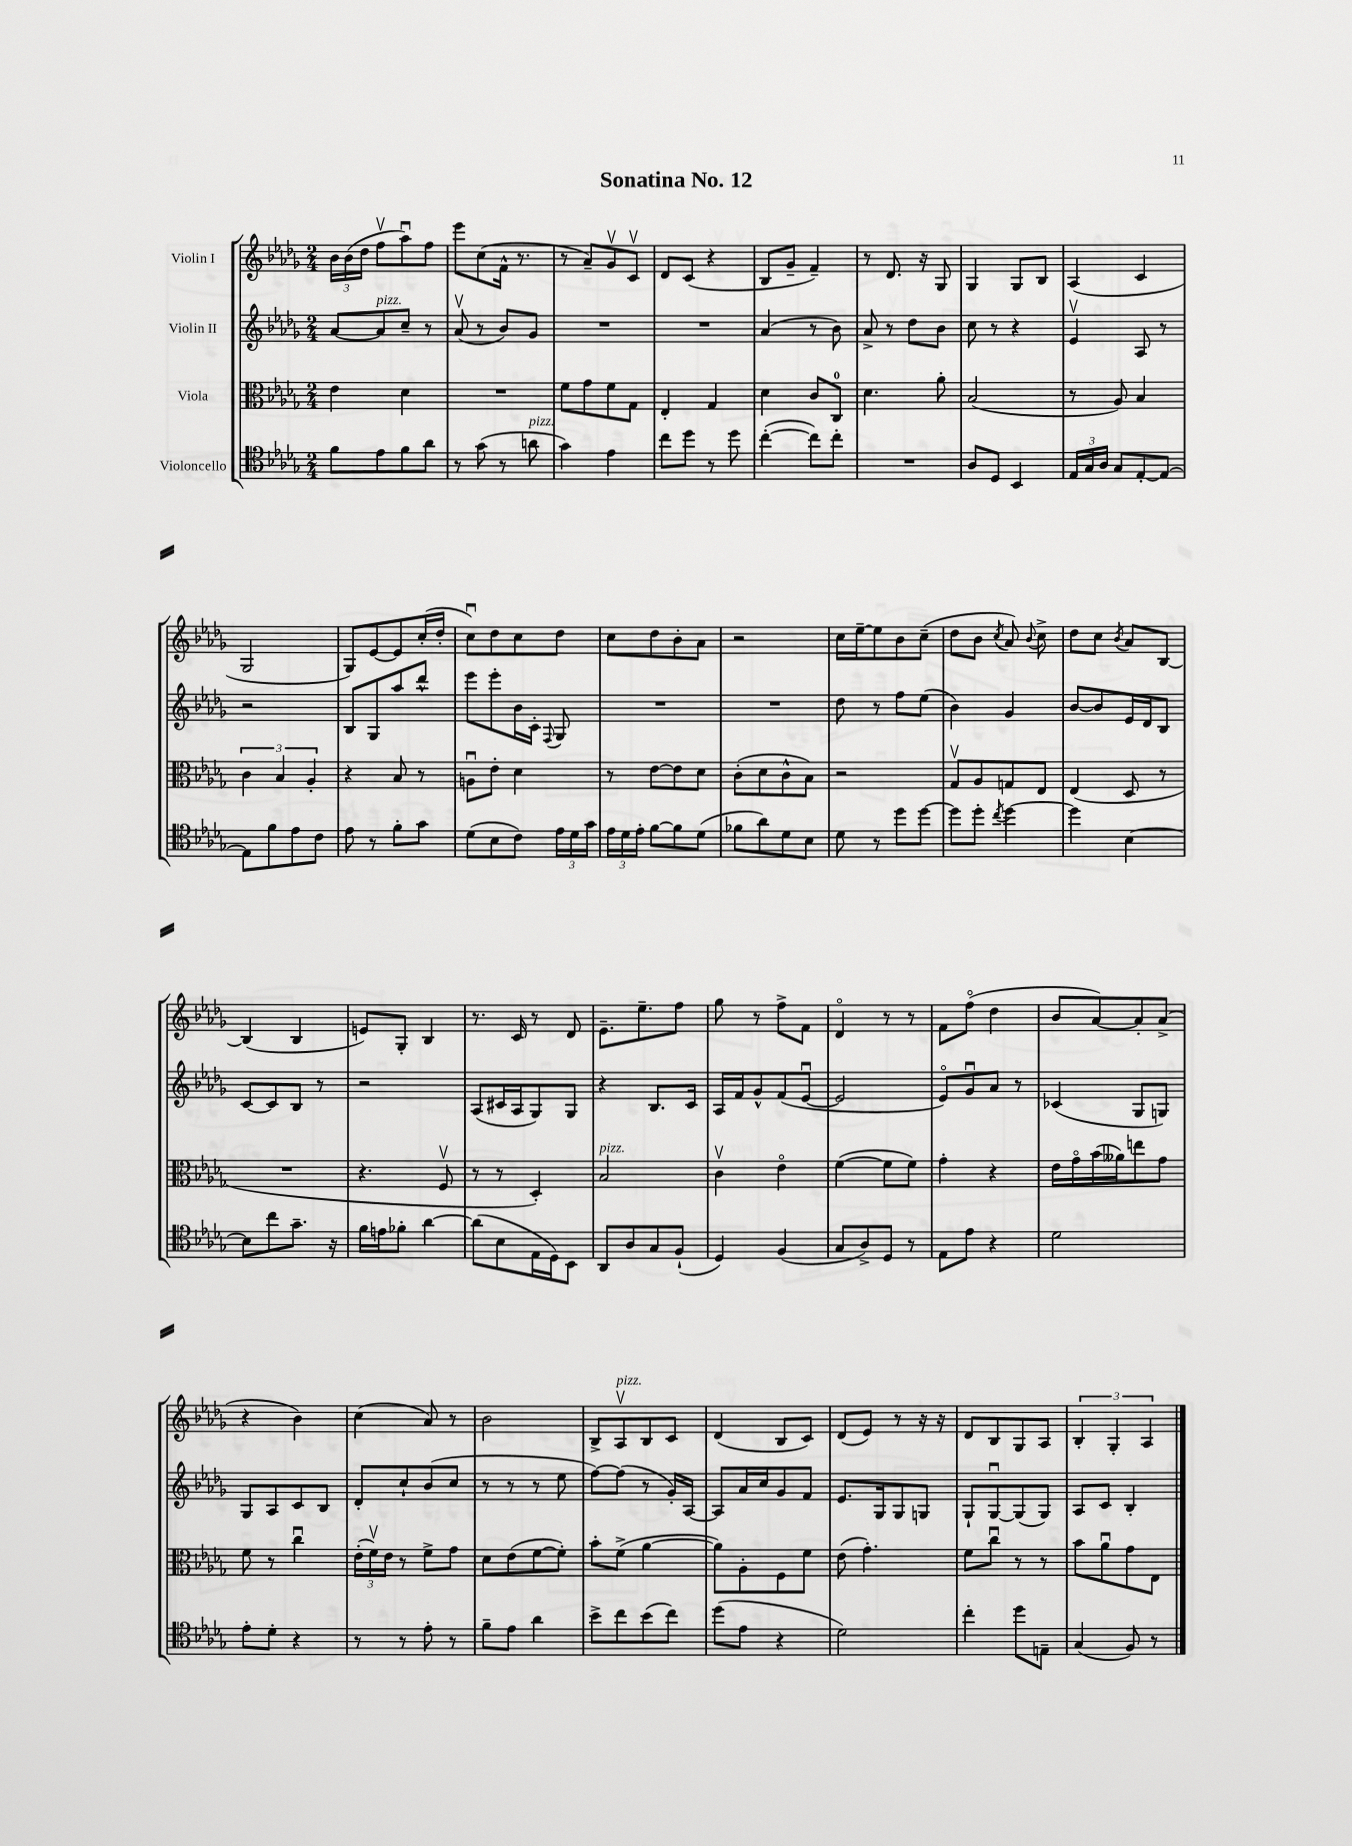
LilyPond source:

\header { title = "Sonatina No. 12" }
<<
\new StaffGroup <<
\new Staff = "s0" \with { instrumentName = "Violin I" } {
    \clef treble \key des \major \numericTimeSignature \time 2/4
    \autoBeamOff \tuplet 3/2 { bes'16[ bes'16( des''16] } f''8[\upbow aes''8\downbow) f''8] |
    ees'''8[ c''8( f'16]-^ r8. |
    r8 aes'8[--) ges'8\upbow c'8]\upbow |
    des'8[ c'8]( r4 |
    bes8[ ges'8]-- f'4--) |
    r8 des'8. r16 ges8 |
    ges4 ges8[ bes8] |
    aes4( c'4 |
    ges2 |
    ges8[) ees'8~ ees'8 c''16-.( des''16]-. |
    c''8[\downbow) des''8 c''8 des''8] |
    c''8[ des''8 bes'8-. aes'8] |
    r2 |
    c''16[ ees''16~-- ees''8 bes'8 c''8]--( |
    des''8[ bes'8] \acciaccatura { c''8 } aes'8) \appoggiatura { bes'8 } c''8-> |
    des''8[ c''8] \acciaccatura { bes'8 } aes'8[ bes8]~ |
    bes4( bes4 |
    e'8[) ges8]-. bes4 |
    r8. c'16 r8 des'8 |
    ees'8.[-- ees''8.-- f''8] |
    ges''8 r8 f''8[-> f'8] |
    des'4\flageolet r8 r8 |
    f'8[ f''8]\flageolet( des''4 |
    bes'8[ aes'8~) aes'8-. aes'8]->( |
    r4 bes'4) |
    c''4( aes'8) r8 |
    bes'2 |
    bes8[-> aes8\upbow^\markup { \italic "pizz." } bes8 c'8] |
    des'4( bes8[ c'8]) |
    des'8[( ees'8]) r8 r16 r16 |
    des'8[ bes8 ges8 aes8] |
    \tuplet 3/2 { bes4-. ges4-. aes4 } \bar "|." |
}
\new Staff = "s1" \with { instrumentName = "Violin II" } {
    \clef treble \key des \major \numericTimeSignature \time 2/4
    \autoBeamOff aes'8[~ aes'8^\markup { \italic "pizz." } c''8]-- r8 |
    aes'8\upbow( r8 bes'8[) ges'8] |
    R2 |
    R2 |
    aes'4( r8 bes'8) |
    aes'8-> r8 des''8[ bes'8] |
    c''8 r8 r4 |
    ees'4\upbow aes8 r8 |
    r2 |
    bes8[ ges8 aes''8 des'''8]-^ |
    ees'''8[ ees'''8-. bes'16 c'16]-. \appoggiatura { f8 } ges8 |
    R2 |
    R2 |
    des''8 r8 f''8[ ees''8]( |
    bes'4) ges'4 |
    bes'8[~ bes'8 ees'16 des'16 bes8] |
    c'8[~ c'8 bes8] r8 |
    r2 |
    aes8[( cis'16 aes16 ges8) ges8] |
    r4 bes8.[ c'16] |
    aes16[ f'16 ges'8-^ f'8( ees'8]~\downbow |
    ees'2 |
    ees'8[\flageolet) ges'8\downbow aes'8] r8 |
    ces'4( ges8[ g8]) |
    ges8[ aes8 c'8 bes8] |
    des'8[-. c''8-! bes'8( c''8] |
    r8 r8 r8 ees''8 |
    f''8[~) f''8]( r8 ges'16[-.) aes16]~ |
    aes8[ aes'16 c''16 ges'8 f'8] |
    ees'8.[ ges16 ges8 g8] |
    ges8[-! ges8~\downbow ges8( ges8]) |
    aes8[ c'8] bes4-. \bar "|." |
}
\new Staff = "s2" \with { instrumentName = "Viola" } {
    \clef alto \key des \major \numericTimeSignature \time 2/4
    \autoBeamOff ees'4 des'4 |
    R2 |
    f'8[ ges'8 f'8 ges8] |
    ees4-. ges4 |
    des'4 c'8[ c8]-0 |
    des'4. aes'8-. |
    bes2( |
    r8 aes8) bes4 |
    \tuplet 3/2 { c'4 bes4 aes4-. } |
    r4 bes8 r8 |
    a8[\downbow ees'8]-. des'4 |
    r8 ees'8[~ ees'8 des'8] |
    c'8[-.( des'8 c'8-^ bes8]) |
    r2 |
    ges8[\upbow aes8 g8 ees8] |
    ees4( des8 r8 |
    R2 |
    r4. f8\upbow |
    r8 r8 des4-.) |
    bes2^\markup { \italic "pizz." } |
    c'4\upbow ees'4\flageolet |
    f'4~( f'8[ f'8]) |
    ges'4-. r4 |
    ees'16[ ges'16\flageolet bes'16( aeses'16) e''8 ges'8] |
    f'8 r8 c''4\downbow |
    \tuplet 3/2 { ees'16[-.( f'16\upbow) ees'16] } r8 f'8[-> ges'8] |
    des'8[ ees'8( f'8~ f'8]-.) |
    bes'8[-. f'8]->( aes'4~ |
    aes'8[) aes8-. f8 f'8] |
    ees'8( ges'4.-.) |
    f'8[ c''8]\downbow r8 r8 |
    bes'8[ aes'8\downbow ges'8 ees8] \bar "|." |
}
\new Staff = "s3" \with { instrumentName = "Violoncello" } {
    \clef tenor \key des \major \numericTimeSignature \time 2/4
    \autoBeamOff f'8[ ees'8 f'8 aes'8] |
    r8 ges'8( r8 a'8^\markup { \italic "pizz." } |
    ges'4) ees'4 |
    c''8[ des''8] r8 des''8 |
    c''4~-.( c''8[) c''8]-. |
    R2 |
    aes8[ des8] bes,4 |
    \tuplet 3/2 { ees16[ ges16 aes16] } ges8[ ees8~-. ees8]~ |
    ees8[ f'8 ees'8 c'8] |
    ees'8 r8 f'8[-. ges'8] |
    des'8[( bes8 c'8]) \tuplet 3/2 { ees'16[ des'16 ges'16] } |
    \tuplet 3/2 { ees'16[ des'16 ees'16]-. } f'8[~ f'8 des'8]( |
    fes'8[ aes'8) des'8 bes8] |
    des'8 r8 des''8[ des''8]~ |
    des''8[ des''8]-. \acciaccatura { c''8 } des''4~ |
    des''4 bes4~ |
    bes8[ c''8 ges'8.]-- r16 |
    f'16[ e'16 fes'8]-. aes'4~ |
    aes'8[( bes8 ees16 des16) bes,8] |
    aes,8[ aes8 ges8 f8]-!( |
    des4) f4( |
    ges8[ aes8->) des8] r8 |
    ees8[ ees'8] r4 |
    des'2 |
    ees'8[-. des'8]-. r4 |
    r8 r8 ees'8-. r8 |
    f'8[-- ees'8] aes'4 |
    bes'8[-> c''8 bes'8( c''8]) |
    des''8[( ees'8] r4 |
    des'2) |
    c''4-. des''8[ e8]-- |
    ges4( f8) r8 \bar "|." |
}
>>
>>
\layout { \context { \Score \remove "Bar_number_engraver" } }
